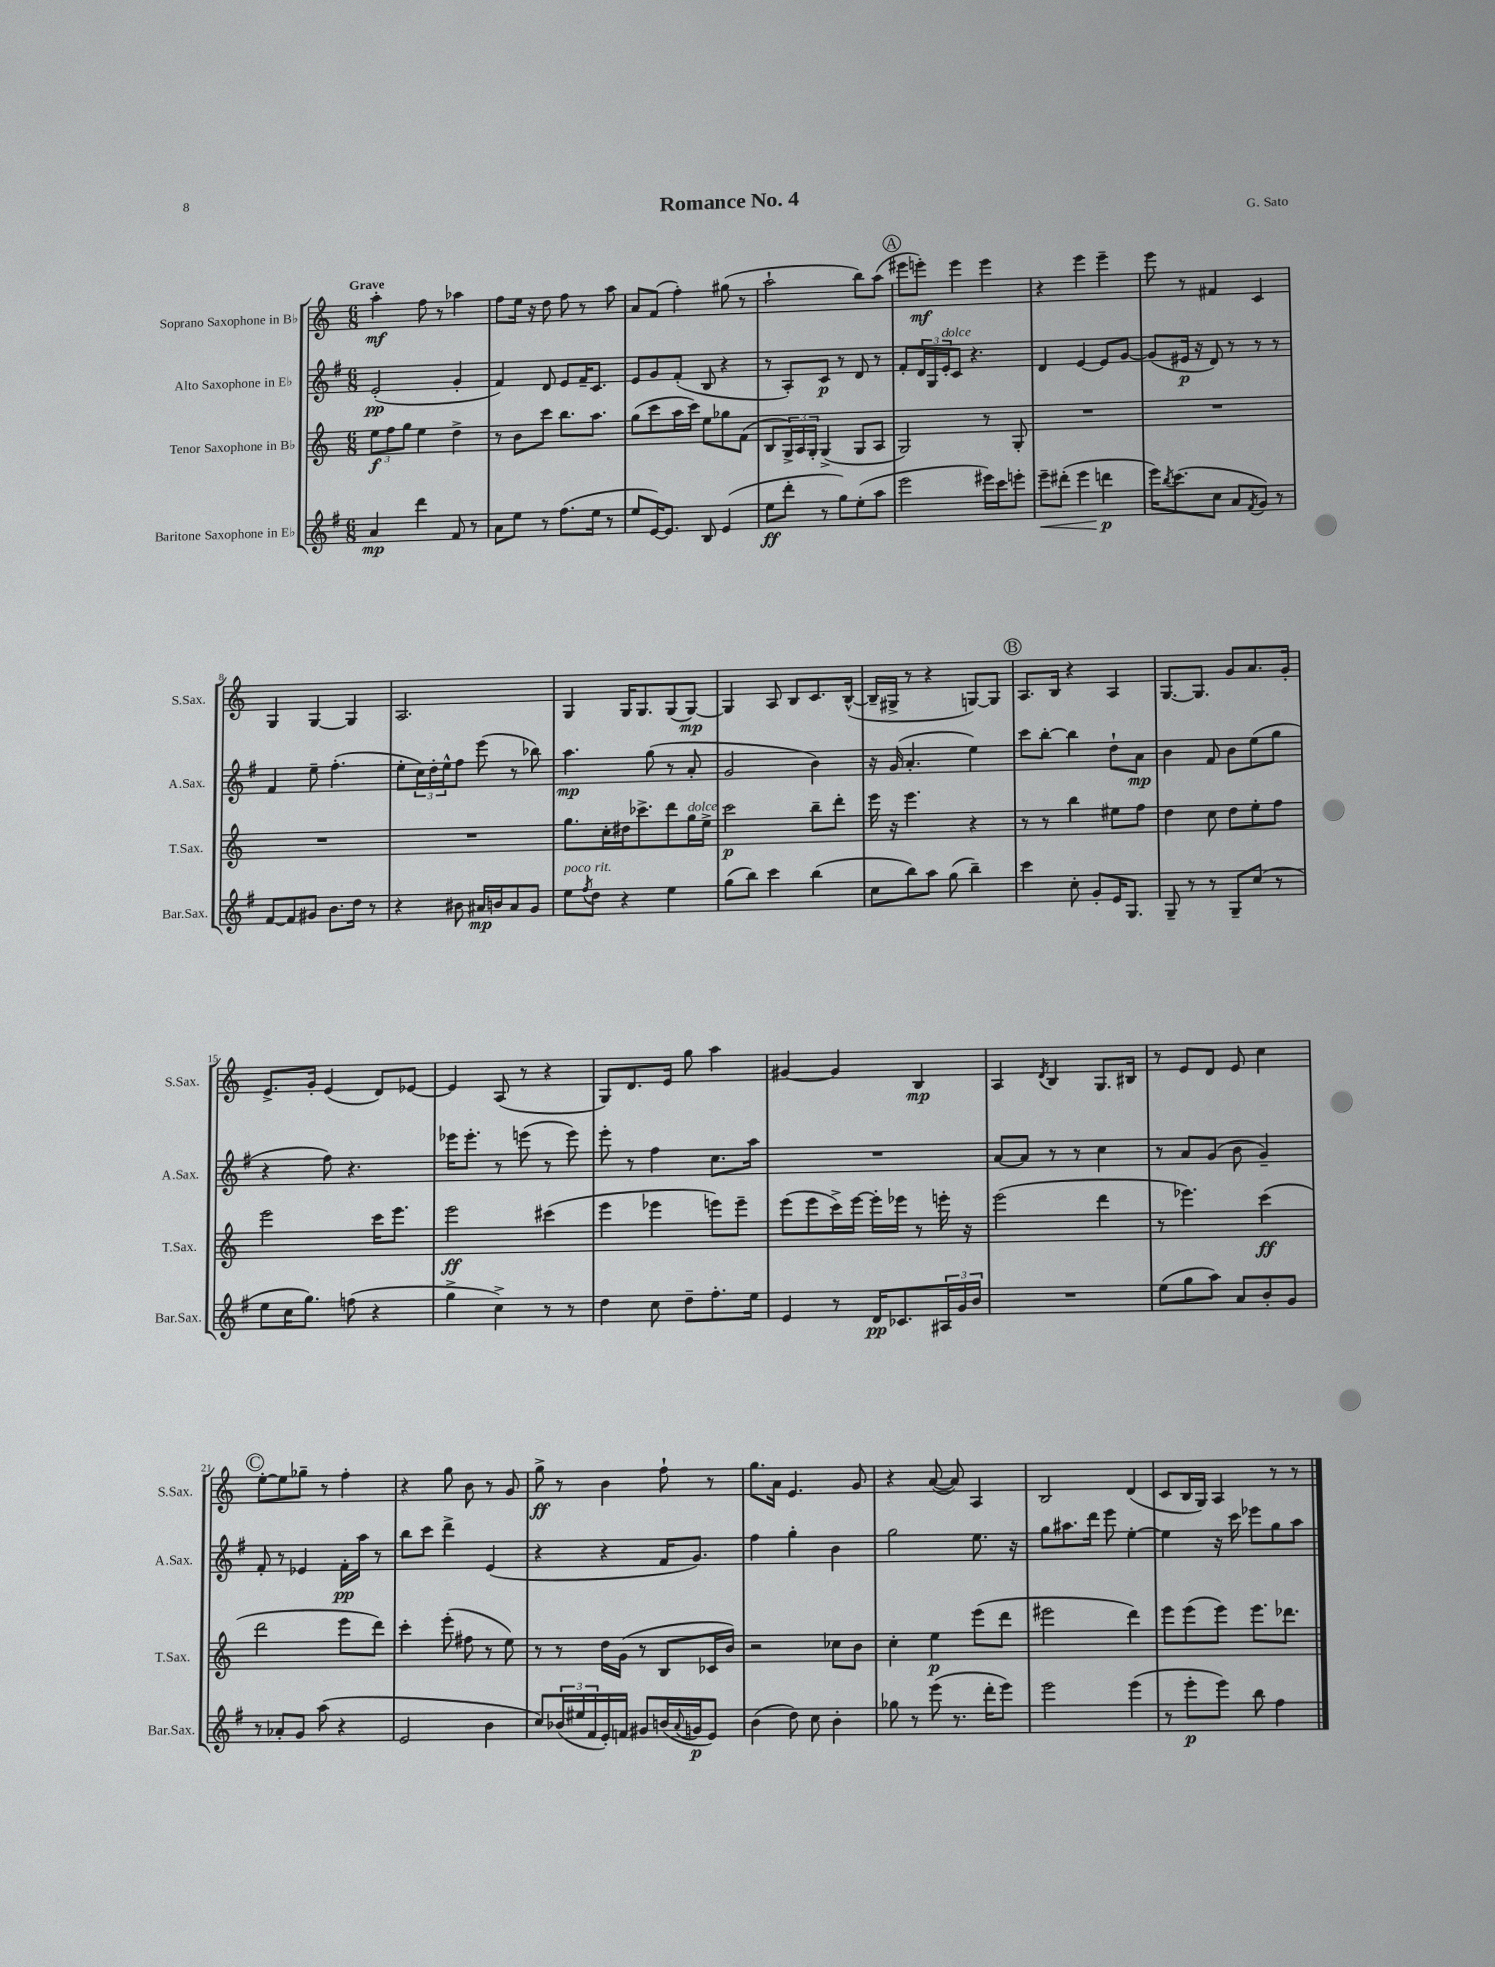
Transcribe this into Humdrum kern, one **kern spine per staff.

**kern	**kern	**kern	**kern
*staff4	*staff3	*staff2	*staff1
*clefG2	*clefG2	*clefG2	*clefG2
*k[f#]	*k[]	*k[f#]	*k[]
*M6/8	*M6/8	*M6/8	*M6/8
4a/	12ee\L	(2e'/	4aa'\
.	12ff\	.	.
.	12gg\J	.	.
4ddd\	4ee\	.	8ff\
.	.	.	8r
8f#/	4dd^\	4g'/	4aa-\
8r	.	.	.
=	=	=	=
8a\L	8r	4f#/)	8ff\L
8ee\J	8b\L	.	16ee\Jk
.	.	.	16r
8r	8ccc\J	8d/	8dd\
(8.ff#\L	8.bb\L	8e/L	8ff\
.	.	16f#~/K	8r
16ee\Jk	8.aa\J	8.c/J	.
8r	.	.	8aa\
=	=	=	=
8ee/L	(8gg\L	8e/L	8a/L
[16e/K)	8ccc\	8g/	(8f/J
8.e/]J	.	.	.
.	16aa\L	(8f#'/J	4ff'\)
.	16ccc\JJ)	.	.
8B/	8ee\L	8B/	.
(4e/	8gg-\	4r	(8gg#\
.	(8f\J	.	8r
=	=	=	=
8ee\L	8B/L	8r	2aa`\
8ddd'\J	24G^/L)	8A'/L)	.
.	24A/	.	.
.	24G'/JJ	.	.
8r	(4G^/	8c/J	.
8gg\L)	.	8r	.
(8ee'\	8G/L	8d/	8bb\L)
8aa\J	8A/J	8r	(8aa\J
=	=	=	=
2eee\	2G/)	8f#'/L	8eee#\L
.	.	24d/L	8eee'\J)
.	.	24G/	.
.	.	24e'/J	.
.	.	8c/J	4eee\
.	.	4.r	.
16eee#\LL)	8r	.	4eee\
16ccc\J	.	.	.
8eee'\J	8G'/	.	.
=	=	=	=
8eee~\L	2.r	4d/	4r
(8ddd#'\J	.	.	.
4eee\	.	[4e/	4eee\
4ddd\	.	8e/]L	4eee~\
.	.	[8g/J	.
=	=	=	=
16eee\LK)	2.r	(8g/]L	8eee\
8qbb/	.	.	.
(8.ccc\	.	.	.
.	.	16e#/Jk	8r
.	.	16r	.
8cc\J	.	8d/)	4f#/
8a/L	.	8r	.
8qf#/	.	.	.
8g/J)	.	8r	4c/
8r	.	8r	.
=	=	=	=
[8f#/L	2.r	4f#/	4G/
8f#/]	.	.	.
8g#/J	.	8ee~\	[4G/
8.b\L	.	(4.ff#'\	.
.	.	.	4G/]
16dd\Jk	.	.	.
8r	.	.	.
=	=	=	=
4r	2.r	8ee'\L	2.A/
.	.	24cc\L)	.
.	.	24dd'\	.
.	.	24ee^^\J	.
8b#\	.	8ff#\J	.
16a#/LL	.	(8eee\	.
16b/J	.	.	.
8a#/	.	8r	.
8g/J	.	8bb-\)	.
=	=	=	=
8ee\L	8.gg\L	4.aa\	4G/
8qff#/	.	.	.
8dd\J	.	.	.
.	16cc'\L	.	.
4r	16dd#\J	.	16G/LK
.	8.ccc-^\	.	8.G/
.	.	(8gg\	.
4ee\	8ddd\	8r	(8G/
.	16gg\L	8a'/	[8G/J)
.	16ee^\JJ	.	.
=	=	=	=
(8gg\L	2ccc\	2g/	4G/]
8bb\J)	.	.	.
4ccc\	.	.	8A/
.	.	.	8B/L
(4bb\	8bb~\L	4b\)	8.c/
.	8ddd'\J	.	.
.	.	.	([16B^^/Jk
=	=	=	=
8cc\L	16eee\	16r	16B~/]LL
.	16r	(16g/	16G#^/JJ
8bb\)	4.eee\	4.a'/	8r
8aa\J	.	.	4r
(8gg\	.	.	.
4bb~\)	4r	4ee\)	[8G/L)
.	.	.	8G/]J
=	=	=	=
4ccc\	8r	8ccc\L	8.A/L
.	8r	[8bb'\J	.
.	.	.	16B/Jk
8cc'\	4bb\	4bb\]	4r
8g'/L	.	.	.
16e/K	8ee#\L	8dd`\L	4A/
8.G/J	.	.	.
.	8ff\J	8a\J	.
=	=	=	=
8G~/	4dd\	4b\	[8.G/L
8r	.	.	.
.	.	.	8.G/]J
8r	8cc\	8f#/	.
8G~/L	8dd\L	8b\L	8g/L
(8cc/J	8ee'\	(8ee\	8.a/
8r	8ff\J	8gg\J	.
.	.	.	16g'/Jk
=	=	=	=
8ee\L	2eee\	4r	8.e^/L
16cc\K	.	.	.
8.gg\J)	.	.	16g'/Jk
.	.	8ff#\)	(4e/
(8ff\	.	4.r	.
4r	16ccc\LK	.	8d/L)
.	8.eee\J	.	.
.	.	.	[8e-/J
=	=	=	=
4gg^\	2eee\	16eee-\LK	4e-/]
.	.	8.eee-'\J	.
4cc^\)	.	8r	(8A/
.	.	(8eee\	8r
8r	(4ccc#\	8r	4r
8r	.	8eee\)	.
=	=	=	=
4dd\	4eee\	8eee'\	8G/L)
.	.	8r	8.d/
8cc\	4eee-\	4ff#\	.
.	.	.	16e/Jk
8dd~\L	.	.	8gg\
8.ff#'\	8eee\L)	8.cc\L	4aa\
.	8eee~\J	.	.
16ee\Jk	.	16aa\Jk	.
=	=	=	=
4e/	(8eee\L	2.r	[4g#/
.	8eee\	.	.
8r	16ccc^\L)	.	4g#/]
.	[16eee\JJ	.	.
16d/LK	16eee'\]LL	.	.
8.c-/	16eee-\JJ	.	.
.	8r	.	4B/
24A#/L	16eee'\	.	.
24g/	.	.	.
.	16r	.	.
24b/JJ	.	.	.
=	=	=	=
2.r	(2eee\	[8a/L	4A/
.	.	8a/]J	.
.	.	.	8qd/
.	.	8r	4B/
.	.	8r	.
.	4ddd\	4cc\	8.G/L
.	.	.	16B#/Jk
=	=	=	=
(8ee\L	8r	8r	8r
8gg\	4.eee-\)	8a/L	8e/L
8aa\J)	.	(8g/J	8d/J
8a/L	.	8b\	8e/
8b'/	(4ccc\	4g~/)	4cc\
8g/J	.	.	.
=	=	=	=
8r	2ddd\	8f#'/	[8ee'\L
8a-'/L	.	8r	8ee\]
8g/J	.	4e-/	8gg-~\J
(8aa\	.	.	8r
4r	8eee\L	16f#'\LL	4ff'\
.	.	16aa\JJ	.
.	8ddd\J)	8r	.
=	=	=	=
2e/	4ccc'\	8bb\L	4r
.	.	8ccc\J	.
.	(8eee'\	4ddd^\	8gg\
.	8ff#\	.	8b\
4b\	8r	(4e/	8r
.	8ee\)	.	8g/
=	=	=	=
8cc/L)	8r	4r	8gg^\
(24b-/L	8r	.	8r
24ee#/	.	.	.
24f#/	.	.	.
16e'/)	16dd\LL	4r	4b\
16f/JJ	(16g\JJ	.	.
8g#/L	8r	.	.
(16b/L	8B/L	16f#/LK	8ff`\
8qqa/	.	.	.
16g/J	.	8.g/J)	.
8e/J)	16c-/L	.	8r
.	16b/JJ)	.	.
=	=	=	=
(4b\	2r	4ff#\	8.gg\L
.	.	.	16a\Jk
8dd\)	.	4gg'\	4.e/
8cc\	.	.	.
4b'\	8cc-\L	4b\	.
.	8b\J	.	8g/
=	=	=	=
8gg-\	4cc'\	2gg\	4r
8r	.	.	.
(8eee\	4ee\	.	([8a/
8.r	.	.	8a/])
.	(8eee\L	8.ee\	4A/
16ddd'\LK	.	.	.
8eee\J)	8ddd\J	.	.
.	.	16r	.
=	=	=	=
2eee\	2eee#\	8gg\L	2B/
.	.	8.aa#\	.
.	.	16ddd\Jk	.
.	.	8eee\	.
(4eee\	4ddd\)	[4ee'\	(4d/
=	=	=	=
8r	8eee\L	4ee\]	8c/L
8eee'\L	(8eee\	.	16B/L
.	.	.	16G/JJ)
8eee\J)	8eee\J)	16r	4A/
.	.	16ccc\	.
8bb\	8.eee\L	8eee-\L	.
4ff#\	.	8gg\	8r
.	8.ddd-\J	.	.
.	.	8aa\J	8r
==	==	==	==
*-	*-	*-	*-
